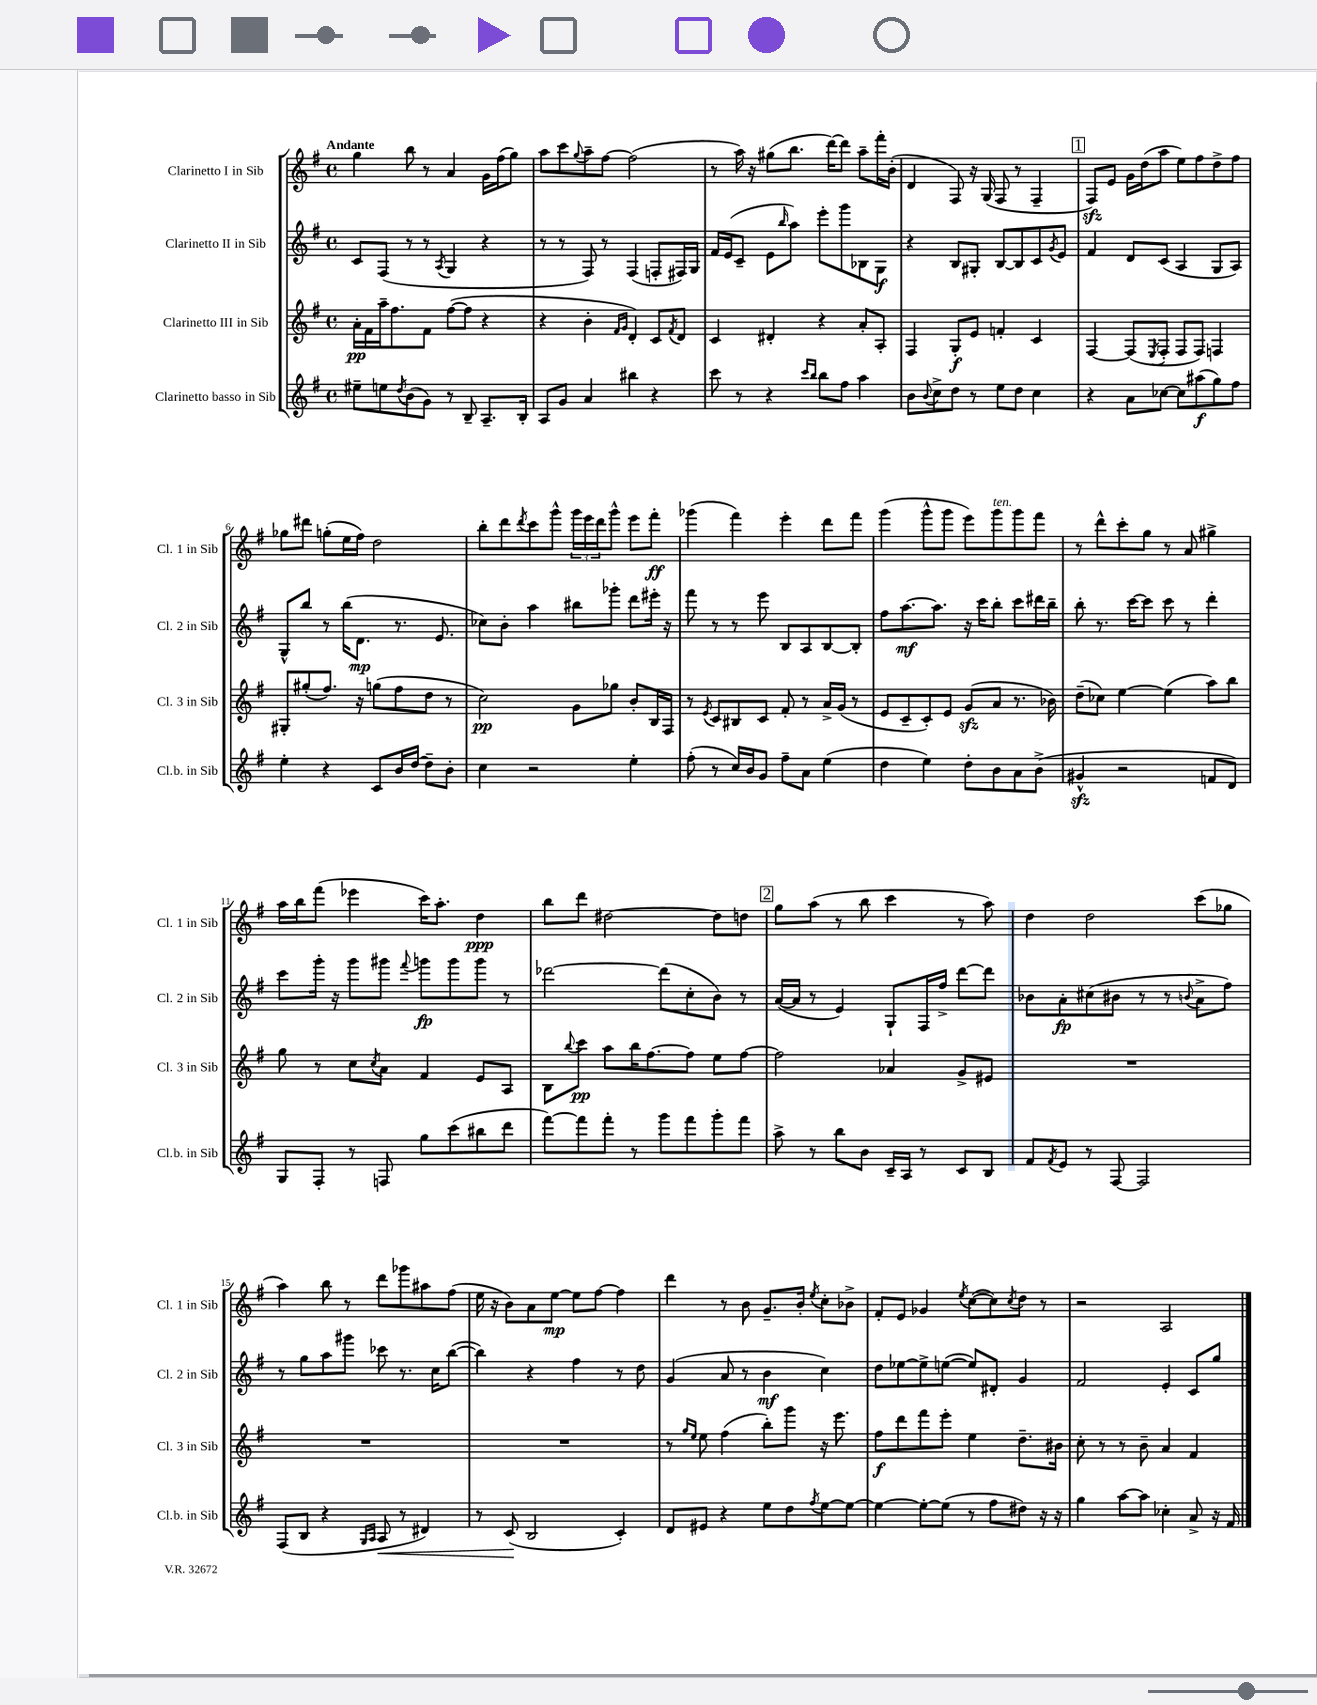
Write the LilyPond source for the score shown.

<<
\new StaffGroup <<
\new Staff = "s0" \with { instrumentName = "Clarinetto I in Sib" shortInstrumentName = "Cl. 1 in Sib" } {
    \clef treble \key g \major \defaultTimeSignature \time 4/4 \tempo "Andante"
    g''4 b''8 r8 a'4 g'16 fis''16( g''8) |
    a''8 c'''8 \appoggiatura { g''8 } a''8-- fis''8~ fis''2( |
    r8 a''16) r16 gis''8( b''8. d'''16~) d'''8 a''8-- fis'''16-. b'16-.( |
    d'4 fis8) r16 g16( fis8 r8 fis4-- |
    \mark \markup { \box "1" } fis8\sfz) e'8 g'16 d''16( a''8 e''8) fis''8 d''8-> fis''8 |
    ges''8 dis'''8 g''8-.( e''16 fis''16) d''2 |
    b''8-. d'''8 \acciaccatura { d'''8 } c'''8 g'''8-^ \tuplet 3/2 { g'''16 e'''16 d'''16 } g'''8-^ e'''8 fis'''8-.\ff |
    ges'''4( fis'''4) e'''4-. d'''8 fis'''8 |
    g'''4( g'''8-^ g'''8 e'''8) g'''8^\markup { \italic "ten." } g'''8 fis'''8 |
    r8 d'''8-^ c'''8-. g''8 r8 a'8 gis''4-> |
    a''16 b''16 fis'''8( ees'''4 c'''16) a''8.-. d''4\ppp |
    b''8 d'''8 dis''2~ dis''8 d''8 |
    \mark \markup { \box "2" } g''8 a''8( r8 b''8 c'''4 r8 a''8) |
    d''4 d''2 c'''8( ges''8 |
    a''4) b''8 r8 d'''8 ges'''8 ais''8 fis''8( |
    e''16 r16 b'8) a'8 e''8~\mp e''8 fis''8~ fis''4 |
    d'''4 r8 b'8 g'8.-- b'16-. \acciaccatura { e''8 } c''8-. bes'8-> |
    fis'8-. e'8 ges'4 \acciaccatura { e''8 } c''8~( c''8) \acciaccatura { c''8 } d''8 r8 |
    r2 a2 \bar "|." |
}
\new Staff = "s1" \with { instrumentName = "Clarinetto II in Sib" shortInstrumentName = "Cl. 2 in Sib" } {
    \clef treble \key g \major \defaultTimeSignature \time 4/4
    c'8 fis8( r8 r8 \acciaccatura { a8 } g4 r4 |
    r8 r8 fis8) r8 fis4( f8-. fis16) g16 |
    fis'16 e'16( c'8-- e'8 \grace { b''16 } a''8) e'''8-. g'''8 bes8 g8\f |
    r4 b8 gis8-. b8~ b8 c'8 \acciaccatura { g'8 } e'8 |
    \mark \markup { \box "1" } fis'4 d'8 c'8( a4 g8 a8) |
    g8-^ b''8 r8 b''16( d'8.\mp r8. e'8. |
    ces''8) b'8-. a''4 bis''8 ges'''8-. d'''8 eis'''16-. r16 |
    fis'''8 r8 r8 e'''8 b8 a8 b8~ b8-. |
    fis''8 a''8.~\mf a''8. r16 c'''16 b''8-. c'''8 dis'''16 b''16-- |
    b''8-. r8. c'''16~ c'''8 c'''8 r8 d'''4-. |
    c'''8 g'''16-. r16 g'''8 gis'''8 \appoggiatura { fis'''8 } g'''8\fp g'''8 g'''8 r8 |
    des'''2~ des'''8( c''8-. b'8) r8 |
    \mark \markup { \box "2" } a'16~( a'16 r8 e'4) g8-! fis16 fis''16-> d'''8~ d'''8 |
    bes'8 a'8-.\fp cis''8( bis'8 r8 r8 \appoggiatura { b'8 } a'8-> fis''8) |
    r8 g''8 a''8 gis'''8 ces'''8 r8. c''16 b''8~( |
    b''4) r4 fis''4 r8 d''8 |
    g'4( a'8 r8 b'4\mf c''4) |
    d''8 ees''8~ ees''8-> e''8~( e''8) dis'8-. g'4 |
    fis'2 e'4-. c'8 g''8 \bar "|." |
}
\new Staff = "s2" \with { instrumentName = "Clarinetto III in Sib" shortInstrumentName = "Cl. 3 in Sib" } {
    \clef treble \key g \major \defaultTimeSignature \time 4/4
    a'16-.\pp fis'16 a''16-- fis''8. fis'8 fis''8~( fis''8 r4 |
    r4 b'4-. \grace { fis'16 g'16 } d'4-.) c'8 \acciaccatura { fis'8 } d'8 |
    c'4 dis'4-. r4 a'8-. a8-. |
    fis4 g8-.\f e'8 f'4-. c'4 |
    \mark \markup { \box "1" } fis4~ fis8( \acciaccatura { e8 } fis8-. fis8 fis8) f4 |
    gis8-. gis''8-.( fis''8.) r16 g''8( fis''8 d''8 r8 |
    c''2\pp) g'8 ges''8 b'8-. b16 fis16 |
    r8 \acciaccatura { e'8 } c'8 bis8 c'8 fis'8-. r8 a'16-> g'16( r8 |
    e'8 c'8-- c'8-.) e'8 g'8\sfz( a'8 r8. bes'16) |
    d''8--( ces''8) e''4~ e''4( a''8) b''8 |
    g''8 r8 c''8 \acciaccatura { c''8 } a'8 fis'4 e'8 a8 |
    b8 \appoggiatura { b''8 } c'''8\pp a''8 b''16 fis''8.~ fis''8 e''8 fis''8~ |
    \mark \markup { \box "2" } fis''2 aes'4 g'8-> eis'8 |
    R1 |
    R1 |
    R1 |
    r8 \grace { g''16 e''16 } e''8 fis''4( b''8-.) g'''8 r16 e'''8. |
    fis''8\f d'''8 fis'''8 e'''8-. e''4 d''8.-- bis'16 |
    c''8-. r8 r8 b'8-- a'4 fis'4 \bar "|." |
}
\new Staff = "s3" \with { instrumentName = "Clarinetto basso in Sib" shortInstrumentName = "Cl.b. in Sib" } {
    \clef treble \key g \major \defaultTimeSignature \time 4/4
    eis''8-- e''8 \acciaccatura { d''8 } b'8( g'8) r8 b8-- a8.-- b16-. |
    a8 g'8 a'4 bis''4 r4 |
    c'''8 r8 r4 \grace { c'''16 b''16 } b''8 fis''8 a''4 |
    b'8 \appoggiatura { b'8 } c''8-> d''8 r8 e''8 d''8 c''4 |
    \mark \markup { \box "1" } r4 a'8 ces''8~ ces''8 ais''8\f( g''8) fis''8 |
    e''4-. r4 c'8 b'16 d''16~ d''8-- b'8-. |
    c''4 r2 e''4-. |
    fis''8-.( r8 c''16) b'16 g'8 fis''8-- a'8 e''4( |
    d''4 e''4) d''8-. b'8 a'8 b'8->( |
    gis'4-^\sfz r2 f'8 d'8) |
    g8 fis8-. r8 f8 g''8 c'''8( bis''8 d'''8 |
    fis'''8~) fis'''8 fis'''8-. r8 g'''8 fis'''8 g'''8-. fis'''8 |
    \mark \markup { \box "2" } a''8-> r8 b''8 b'8 c'16-- a16 r8 c'8 b8 |
    fis'8 \acciaccatura { fis'8 } e'8 r8 fis8~ fis2 |
    fis8( b8 r4 \grace { g16 a16 } a8\< r8 dis'4) |
    r8 c'8\!( b2 c'4-.) |
    d'8 eis'8 r4 e''8 d''8 \acciaccatura { fis''8 } e''8~ e''8~ |
    e''4~ e''8~-. e''8( r8 fis''8 dis''8) r16 r16 |
    g''4 a''8~ a''8 ces''4-. a'8-> r16 fis'16 \bar "|." |
}
>>
>>
